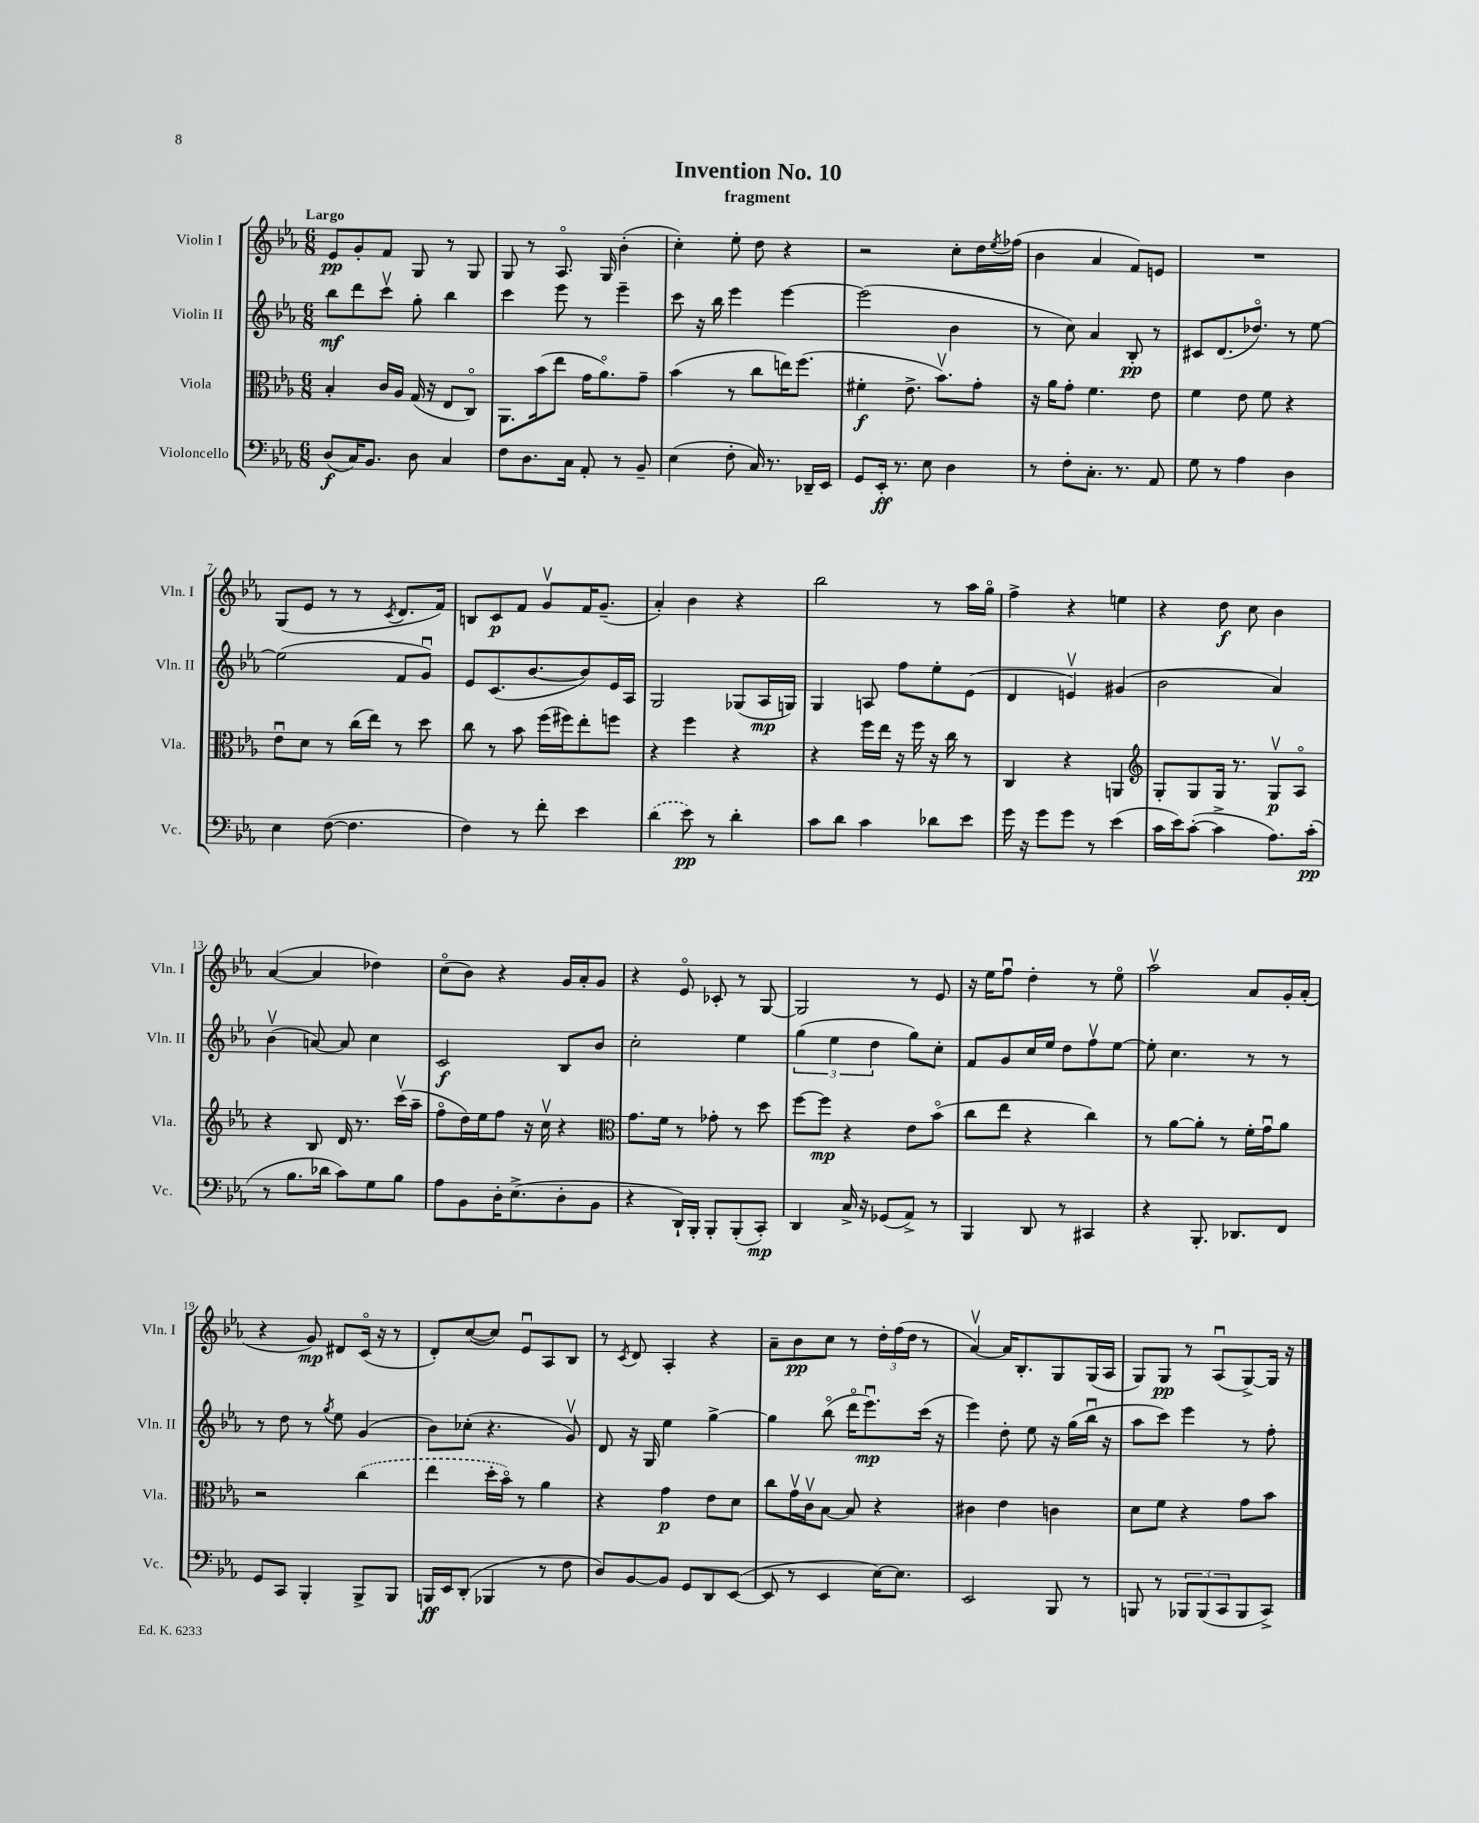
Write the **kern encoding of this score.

**kern	**dynam	**kern	**dynam	**kern	**dynam	**kern	**dynam
*part4	*part4	*part3	*part3	*part2	*part2	*part1	*part1
*staff4	*staff4	*staff3	*staff3	*staff2	*staff2	*staff1	*staff1
*I"Violoncello	*	*I"Viola	*	*I"Violin II	*	*I"Violin I	*
*I'Vc.	*	*I'Vla.	*	*I'Vln. II	*	*I'Vln. I	*
*clefF4	*	*clefC3	*	*clefG2	*	*clefG2	*
*k[b-e-a-]	*	*k[b-e-a-]	*	*k[b-e-a-]	*	*k[b-e-a-]	*
*M6/8	*	*M6/8	*	*M6/8	*	*M6/8	*
=1	=1	=1	=1	=1	=1	=1	=1
!	!	!	!	!	!	!LO:TX:a:B:t=Largo	!
(8D/L	f	4B-'/	.	8bb-\L	mf	8e-/L	pp
16C/K)	.	.	.	8ddd\	.	8g'/	.
8.BB-/J	.	.	.	.	.	.	.
.	.	16c/LL	.	8cccv\J	.	8f/J	.
.	.	16A-/JJ	.	.	.	.	.
8D\	.	(16G/	.	8gg'\	.	8G/	.
.	.	16r	.	.	.	.	.
4C/	.	8E-/L	.	4bb-\	.	8r	.
.	.	8C/J)	.	.	.	8G/	.
=2	=2	=2	=2	=2	=2	=2	=2
8F\L	.	8.AA-\L	.	4ccc\	.	8G/	.
8.D\	.	.	.	.	.	8r	.
.	.	(16b-\k	.	.	.	.	.
.	.	8ee-\J	.	8eee-\	.	8.A-/	.
16C\Jk	.	.	.	.	.	.	.
8AA-'/	.	16g\KL	.	8r	.	.	.
.	.	8.a-\)	.	.	.	16G/	.
8r	.	.	.	4eee-~\	.	(4b-'\	.
8BB-~/	.	8g~\J	.	.	.	.	.
=3	=3	=3	=3	=3	=3	=3	=3
(4E-\	.	(4b-\	.	8ccc\	.	4cc'\)	.
.	.	.	.	16r	.	.	.
.	.	.	.	16bb-\	.	.	.
8F'\	.	8r	.	4eee-\	.	8ee-'\	.
16C/)	.	8cc\L	.	.	.	8dd\	.
8.r	.	.	.	.	.	.	.
.	.	16een\K)	.	[4eee-\	.	4r	.
.	.	(8.ff\J	.	.	.	.	.
16DD-X~/LL	.	.	.	.	.	.	.
16EE-/JJ	.	.	.	.	.	.	.
=4	=4	=4	=4	=4	=4	=4	=4
8GG/L	.	4f#X'\	f	(2eee-\]	.	2r	.
16EE-'/Jk	ff	.	.	.	.	.	.
8.r	.	.	.	.	.	.	.
.	.	8.e-^\	.	.	.	.	.
8E-\	.	.	.	.	.	.	.
.	.	8.b-v\L)	.	.	.	.	.
4D\	.	.	.	4b-\	.	8cc'\L	.
.	.	8g'\J	.	.	.	16dd\L	.
.	.	.	.	.	.	8qee-/	.
.	.	.	.	.	.	(16ff-X\JJ	.
=5	=5	=5	=5	=5	=5	=5	=5
8r	.	16r	.	8r	.	4b-\	.
.	.	16a-\KL	.	.	.	.	.
8F'\L	.	8g'\J	.	8cc\)	.	.	.
8.C'\J	.	4.f\	.	4a-/	.	4a-/	.
8.r	.	.	.	.	.	.	.
.	.	.	.	8B-'/	pp	8f/L)	.
8AA-/	.	8e-\	.	8r	.	8en/J	.
=6	=6	=6	=6	=6	=6	=6	=6
8G\	.	4f\	.	8c#X/L	.	2.r	.
8r	.	.	.	(8.d/	.	.	.
4A-\	.	8e-\	.	.	.	.	.
.	.	.	.	8.dd-X/J)	.	.	.
.	.	8f\	.	.	.	.	.
4D\	.	4r	.	8r	.	.	.
.	.	.	.	[8ee-\	.	.	.
!!LO:LB:g=z
=7	=7	=7	=7	=7	=7	=7	=7
4E-\	.	8e-u\L	.	(2ee-\]	.	(8G/L	.
.	.	8d\J	.	.	.	8e-/J	.
([8F\	.	8r	.	.	.	8r	.
4.F\]	.	(16cc\LL	.	.	.	8r	.
.	.	16ee-\JJ)	.	.	.	.	.
.	.	.	.	.	.	8qc/	.
.	.	8r	.	8f/L	.	8.d/L	.
.	.	8dd\	.	8gu/J)	.	.	.
.	.	.	.	.	.	16f/Jk)	.
=8	=8	=8	=8	=8	=8	=8	=8
4F\)	.	8cc\	.	8e-/L	.	8Bn/L	.
.	.	8r	.	(8.c/	.	8c/	p
8r	.	8b-\	.	.	.	8f/J	.
.	.	.	.	[8.b-/	.	.	.
8f'\	.	(16ff\LL	.	.	.	8gv/L	.
.	.	16ff#X\J)	.	.	.	.	.
4e-\	.	8ee-'\	.	8b-/])	.	16f/K	.
.	.	.	.	.	.	(8.g~/J	.
.	.	8ffn\J	.	16e-/L	.	.	.
.	.	.	.	16A-/JJ	.	.	.
=9	=9	=9	=9	=9	=9	=9	=9
(4d\	.	4r	.	2G/	.	4a-'/)	.
8e-\)	pp	4ff\	.	.	.	4b-\	.
8r	.	.	.	.	.	.	.
4d'\	.	4r	.	(8G-X/L	.	4r	.
.	.	.	.	16A-/L	mp	.	.
.	.	.	.	16Gn/JJ)	.	.	.
=10	=10	=10	=10	=10	=10	=10	=10
8c\L	.	4r	.	4G/	.	2bb-\	.
8d\J	.	.	.	.	.	.	.
4c\	.	16ff\LL	.	8An/	.	.	.
.	.	16ee-\JJ	.	.	.	.	.
.	.	16r	.	8ff\L	.	.	.
.	.	16ff\	.	.	.	.	.
8d-X\L	.	16r	.	8ee-'\	.	8r	.
.	.	16cc\	.	.	.	.	.
8e-\J	.	8r	.	(8e-\J	.	16aa-\LL	.
.	.	.	.	.	.	16gg\JJ	.
=11	=11	=11	=11	=11	=11	=11	=11
16g\	.	4C/	.	4d/	.	4ff^\	.
16r	.	.	.	.	.	.	.
8g\L	.	.	.	.	.	.	.
8g\J	.	4r	.	4env/)	.	4r	.
8r	.	.	.	.	.	.	.
(4e-\	.	4AAn/	.	(4g#X/	.	4een\	.
=12	=12	=12	=12	=12	=12	=12	=12
*	*	*clefG2	*	*	*	*	*
16c\LL	.	8G'/L	.	2b-\	.	4r	.
16e-\J)	.	.	.	.	.	.	.
([8c'\J	.	8G/	.	.	.	.	.
4c^\]	.	16G/Jk	.	.	.	8dd\	f
.	.	8.r	.	.	.	.	.
.	.	.	.	.	.	8cc\	.
8.A-\L)	.	8Gv/L	p	4a-/)	.	4b-\	.
.	.	8A-/J	.	.	.	.	.
(16c'\Jk	pp	.	.	.	.	.	.
!!LO:LB:g=z
=13	=13	=13	=13	=13	=13	=13	=13
8r	.	4r	.	(4b-v\	.	([4a-/	.
8.B-\L	.	.	.	.	.	.	.
.	.	8B-/	.	[8an/)	.	4a-/]	.
16d-X\Jk	.	.	.	.	.	.	.
8c\L)	.	16d/	.	8a/]	.	.	.
.	.	8.r	.	.	.	.	.
8G\	.	.	.	4cc\	.	4dd-X\)	.
8B-\J	.	(16cccv\LL	.	.	.	.	.
.	.	16aa-~\JJ	.	.	.	.	.
=14	=14	=14	=14	=14	=14	=14	=14
8A-\L	.	8ff\L	.	2c/	f	(8cc\L	.
8BB-\	.	16dd\L)	.	.	.	8b-\J)	.
.	.	16ee-\J	.	.	.	.	.
16D'\K	.	8ff\J	.	.	.	4r	.
(8.E-^\	.	.	.	.	.	.	.
.	.	16r	.	.	.	.	.
.	.	16ccv\	.	.	.	.	.
8D'\	.	4r	.	8B-/L	.	16g/LL	.
.	.	.	.	.	.	16a-'/J	.
8BB-\J	.	.	.	8b-/J	.	8g/J	.
=15	=15	=15	=15	=15	=15	=15	=15
*	*	*clefC3	*	*	*	*	*
4r	.	8.g\L	.	2cc'\	.	4r	.
.	.	16f\Jk	.	.	.	.	.
16DD`/LL)	.	8r	.	.	.	8e-/	.
16BBB-'/JJ	.	.	.	.	.	.	.
8BBB-'/L	.	8g-X'\	.	.	.	8c-X'/	.
(8BBB-'/	.	8r	.	4ee-\	.	8r	.
8CC'/J)	mp	8dd\	.	.	.	[8G/	.
=16	=16	=16	=16	=16	=16	=16	=16
4DD/	.	[8ff\L	.	(6gg\	.	2G/]	.
.	.	8ff\J]	mp	.	.	.	.
.	.	.	.	6ee-\	.	.	.
16C^/	.	4r	.	.	.	.	.
16r	.	.	.	.	.	.	.
.	.	.	.	6dd\	.	.	.
(8GG-X/L	.	.	.	.	.	.	.
8AA-^/J)	.	8e-\L	.	8gg\L)	.	8r	.
8r	.	(8b-\J	.	8cc'\J	.	8e-/	.
=17	=17	=17	=17	=17	=17	=17	=17
4BBB-/	.	8cc\L	.	8f/L	.	16r	.
.	.	.	.	.	.	16ee-\KL	.
.	.	8ee-\J	.	8g/	.	8ffu\J	.
8DD/	.	4r	.	16cc/L	.	4dd'\	.
.	.	.	.	16ee-/JJ	.	.	.
8r	.	.	.	8dd\L	.	.	.
4CC#X/	.	4cc\)	.	8ffv\	.	8r	.
.	.	.	.	[8ee-\J	.	8ee-\	.
=18	=18	=18	=18	=18	=18	=18	=18
4r	.	8r	.	8ee-'\]	.	2aa-v\	.
.	.	[8a-\L	.	4.cc\	.	.	.
8.BBB-'/	.	8a-'\J]	.	.	.	.	.
.	.	8r	.	.	.	.	.
8.DD-X/L	.	.	.	.	.	.	.
.	.	16f'\LL	.	8r	.	8a-/L	.
.	.	16gu\J	.	.	.	.	.
8FF/J	.	8a-\J	.	8r	.	16g'/L	.
.	.	.	.	.	.	(16a-'/JJ	.
!!LO:LB:g=z
=19	=19	=19	=19	=19	=19	=19	=19
8GG/L	.	2r	.	8r	.	4r	.
8CC/J	.	.	.	8dd\	.	.	.
4BBB-'/	.	.	.	8r	.	8g/)	mp
.	.	.	.	8qgg/	.	.	.
.	.	.	.	8ee-\	.	8d#X/L	.
8BBB-^/L	.	(4cc\	.	(4g/	.	(16c/Jk	.
.	.	.	.	.	.	16r	.
8BBB-/J	.	.	.	.	.	8r	.
=20	=20	=20	=20	=20	=20	=20	=20
16BBBn/LL	ff	4ee-\	.	8b-\L)	.	8d'/L)	.
16EE-/J	.	.	.	.	.	.	.
(8DD'/J	.	.	.	(8cc-X'\J	.	([8cc/	.
4BBB-X/	.	16dd'\LL	.	4.r	.	8cc/J])	.
.	.	16b-\JJ)	.	.	.	.	.
.	.	8r	.	.	.	8e-u/L	.
8r	.	4a-\	.	.	.	8A-/	.
8F\	.	.	.	8gv/)	.	8B-/J	.
=21	=21	=21	=21	=21	=21	=21	=21
8D/L)	.	4r	.	8d/	.	8r	.
.	.	.	.	.	.	8qc/	.
[8BB-/	.	.	.	16r	.	8d/	.
.	.	.	.	16G/	.	.	.
8BB-/J]	.	4g\	p	4ee-\	.	4A-'/	.
8GG/L	.	.	.	.	.	.	.
8DD/	.	8e-\L	.	[4gg^\	.	4r	.
([8EE-/J	.	8d\J	.	.	.	.	.
=22	=22	=22	=22	=22	=22	=22	=22
8EE-/]	.	8cc\L	.	4gg\]	.	8a-~\L	.
8r	.	16gv\L	.	.	.	8b-\	pp
.	.	16cv\J	.	.	.	.	.
4EE-/	.	[8B-\J	.	(8bb-\	.	8cc\J	.
.	.	8B-/]	.	16ddd\KL	.	8r	.
.	.	.	.	8.eee-u\)	mp	.	.
[16E-\KL)	.	4r	.	.	.	24dd'\LL	.
.	.	.	.	.	.	(24ff\	.
8.E-\J]	.	.	.	.	.	.	.
.	.	.	.	.	.	24dd\JJ	.
.	.	.	.	(16ccc\Jk	.	8r	.
.	.	.	.	16r	.	.	.
=23	=23	=23	=23	=23	=23	=23	=23
2EE-/	.	4c#X\	.	4eee-\)	.	[4a-v/)	.
.	.	4e-\	.	8dd'\	.	16a-/KL]	.
.	.	.	.	.	.	8.B-'/	.
.	.	.	.	8ee-\	.	.	.
8BBB-/	.	4cn\	.	16r	.	8G/	.
.	.	.	.	(16gg\LL	.	.	.
8r	.	.	.	16bb-u\JJ	.	(16G/L	.
.	.	.	.	16r	.	16A-/JJ	.
=24	=24	=24	=24	=24	=24	=24	=24
8BBBn/	.	8d\L	.	8aa-\L	.	8G/L)	.
8r	.	8f\J	.	8ccc\J)	.	8G/J	pp
12BBB-X/L	.	4r	.	4eee-\	.	8r	.
(12BBB-/	.	.	.	.	.	.	.
.	.	.	.	.	.	(8A-u/L	.
12CC/	.	.	.	.	.	.	.
8BBB-/	.	8g\L	.	8r	.	[8G^/)	.
8CC^/J)	.	8b-\J	.	8ff'\	.	16G/Jk]	.
.	.	.	.	.	.	16r	.
==	==	==	==	==	==	==	==
*-	*-	*-	*-	*-	*-	*-	*-
